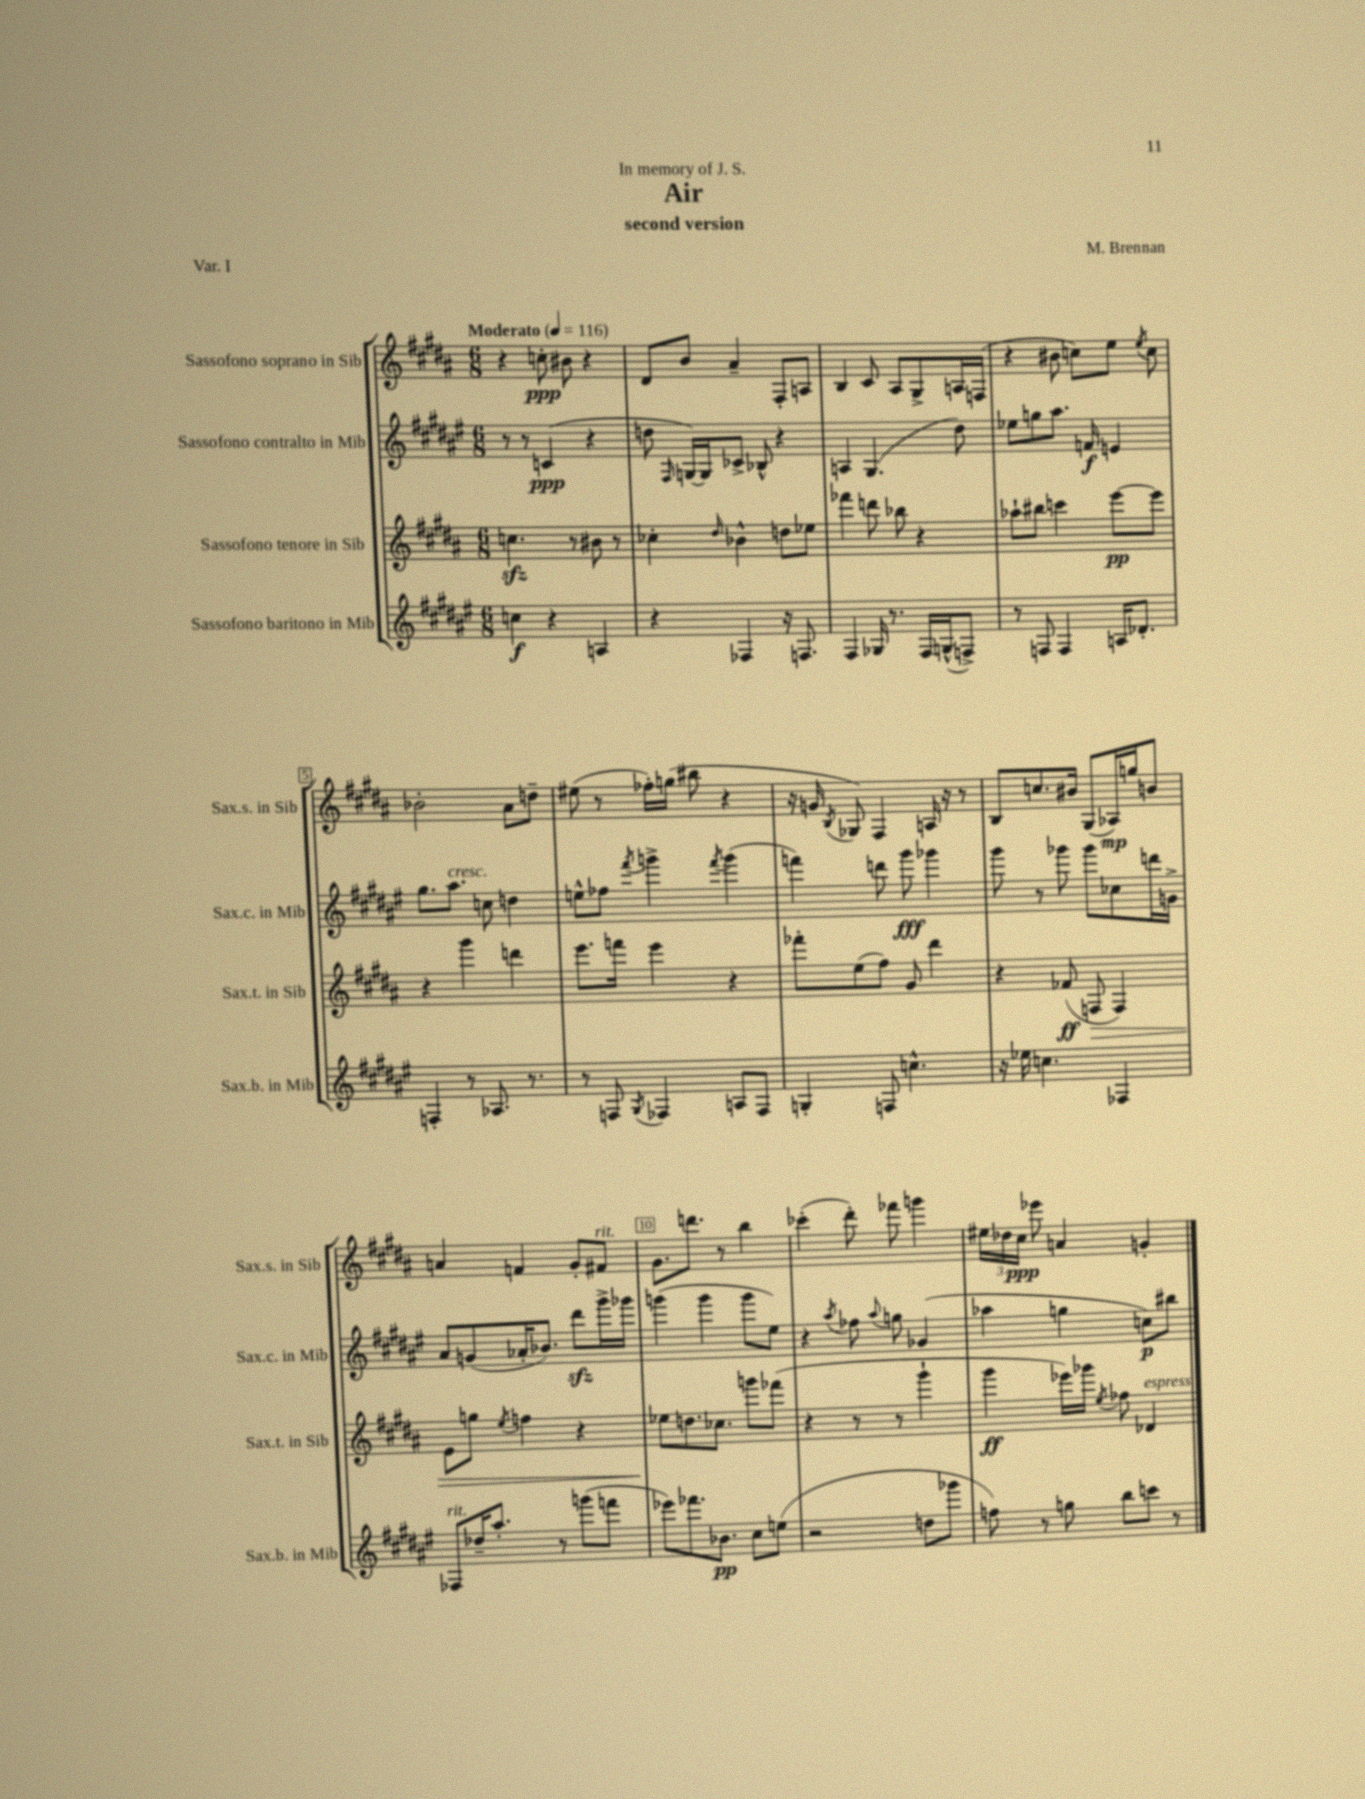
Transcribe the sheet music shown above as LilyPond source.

\header { title = "Air" composer = "M. Brennan" subtitle = "second version" dedication = "In memory of J. S." piece = "Var. I" }
<<
\new StaffGroup <<
\new Staff = "s0" \with { instrumentName = "Sassofono soprano in Sib" shortInstrumentName = "Sax.s. in Sib" } {
    \clef treble \key b \major \numericTimeSignature \time 6/8 \tempo "Moderato" 4 = 116
    \autoBeamOff r4 c''8-.\ppp bis'8 r4 |
    dis'8[ b'8] ais'4-- fis8[-. a8] |
    b4 cis'8 ais8[ gis8-> a16 f16]( |
    r4 bis'8 c''8[) e''8] \acciaccatura { e''8 } c''8 |
    bes'2-. ais'8[ d''8]-- |
    eis''8( r8 fes''16[-.) g''16]( bis''8 r4 |
    r16 g'16 \acciaccatura { b8 } ges8) fis4 a16 r16 r8 |
    b8[ c''8. bis'16] gis8[( aes16\mp) g''16 b'8] |
    a'4 f'4 gis'8[-. fis'8]^\markup { \italic "rit." } |
    gis'8.[ d'''8.] r8 b''4 |
    ces'''4-.( dis'''8-.) fes'''8 g'''4 |
    \tuplet 3/2 { eis''16[ des''16 cis''16]\ppp } ees'''8 a'4 g'4-. \bar "|." |
}
\new Staff = "s1" \with { instrumentName = "Sassofono contralto in Mib" shortInstrumentName = "Sax.c. in Mib" } {
    \clef treble \key fis \major \numericTimeSignature \time 6/8
    \autoBeamOff r8 r8 c'4\ppp( r4 |
    d''8 \grace { fis16 } g16[~) g16 ces'8]-> bes8-^ r4 |
    a4 gis4.( dis''8) |
    ees''8[ g''8 ais''8.] f'16\f e'4 |
    gis''8.[ ais''8.]^\markup { \italic "cresc." } c''8 d''4 |
    e''8[-^ fes''8] \acciaccatura { fis'''8 } g'''4-> \acciaccatura { fis'''8 } g'''4( |
    f'''4) d'''8 gis'''8\fff ges'''4 |
    gis'''8 r8 ges'''8 ges'''8[ ces''8 d'''16 g'16]-> |
    ais'8[ g'8( aes'16-. bes'8.]) dis'''8[\sfz gis'''16-> ges'''16] |
    g'''4( g'''4 g'''8[ eis''8]) |
    r4 \acciaccatura { ais''8 } fes''8 \appoggiatura { ais''8 } g''8 ges'4( |
    aes''4 g''4 c''8[\p) bis''8] \bar "|." |
}
\new Staff = "s2" \with { instrumentName = "Sassofono tenore in Sib" shortInstrumentName = "Sax.t. in Sib" } {
    \clef treble \key b \major \numericTimeSignature \time 6/8
    \autoBeamOff c''4.\sfz r8 bis'8 r8 |
    ces''4-. \grace { dis''16 } bes'4-^ d''8[ ees''8] |
    fes'''4 d'''8 bes''8 r4 |
    aes''8[-! bis''8] c'''4 e'''8[~\pp e'''8] |
    r4 gis'''4 d'''4 |
    e'''8.[ f'''16] e'''4 r4 |
    fes'''8[-. e''8( fis''8]) gis'8 dis'''4 |
    r4 fes'8\ff( f8\> f4) |
    e'8[ g''8] \acciaccatura { e''8 } f''4 r4 |
    ees''8[\! d''8. ces''8.] g'''8[ fes'''8]( |
    r4 r8 r8 gis'''4-! |
    gis'''4\ff ees'''16[) ges'''16] \acciaccatura { e''8 } fes''8 des'4^\markup { \italic "espress." } \bar "|." |
}
\new Staff = "s3" \with { instrumentName = "Sassofono baritono in Mib" shortInstrumentName = "Sax.b. in Mib" } {
    \clef treble \key fis \major \numericTimeSignature \time 6/8
    \autoBeamOff c''4\f r4 a4 |
    r4 fes4 r16 f8. |
    fis4 ges16 r8. fis16[ g16-^( f8]->) |
    r8 f8 f4 a16[ des'8.]-. |
    f4-. r8 aes8. r8. |
    r8 f8 \acciaccatura { gis8 } fes4 a8[ fes8] |
    g4-. f8 c''4.-^ |
    r16 ees''16 c''4. fes4 |
    fes8[^\markup { \italic "rit." } des''16-- ais''8.]-. r8 g'''8[( f'''8] |
    ees'''8[) fes'''8. bes'8.]\pp cis''8[ e''8]( |
    r2 d''8[ ges'''8] |
    f''8) r8 g''8 b''8[ c'''8] r8 \bar "|." |
}
>>
>>
\layout { \context { \Score \override BarNumber.break-visibility = ##(#f #t #t) barNumberVisibility = #(every-nth-bar-number-visible 5) \override BarNumber.stencil = #(make-stencil-boxer 0.1 0.3 ly:text-interface::print) } }
